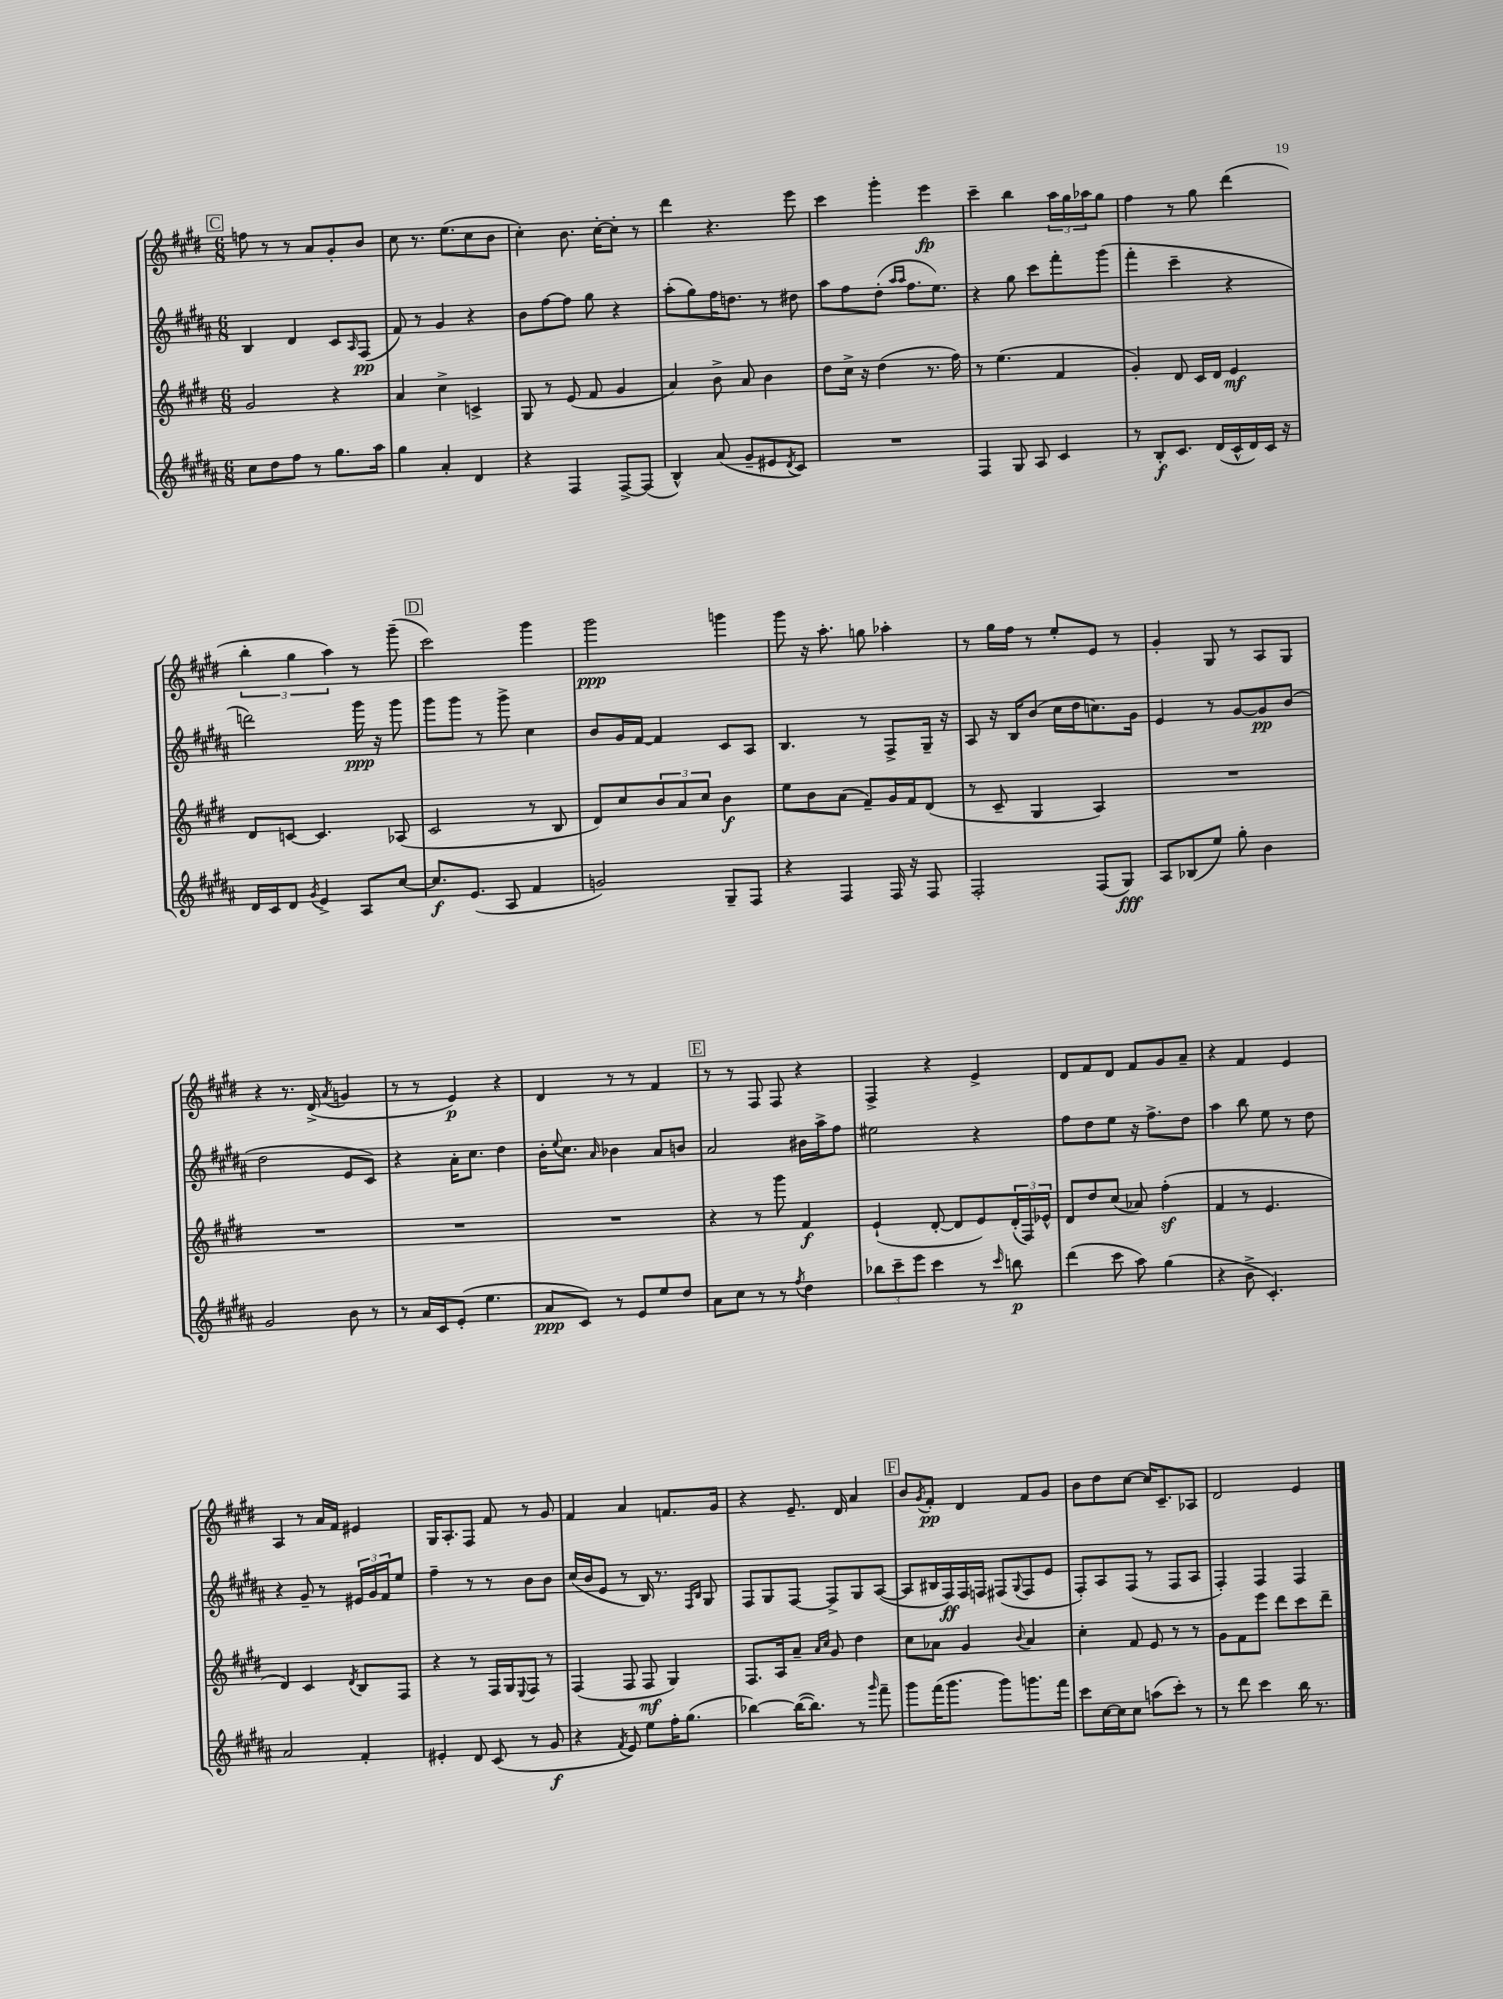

**kern	**kern	**kern	**kern
*staff4	*staff3	*staff2	*staff1
*clefG2	*clefG2	*clefG2	*clefG2
*k[f#c#g#d#a#]	*k[f#c#g#d#]	*k[f#c#g#d#a#]	*k[f#c#g#d#]
*M6/8	*M6/8	*M6/8	*M6/8
8cc#	2g#	4B	8ff
8dd#	.	.	8r
8ff#	.	4d#	8r
8r	.	.	8a
8.gg#	4r	8c#	8g#'
.	.	16qqA#	.
.	.	(8F#	8b
16aa#	.	.	.
=	=	=	=
4gg#	4a	8f#)	8cc#
.	.	8r	8.r
4a#'	4cc#^	4g#	.
.	.	.	(8.ee
4d#	4c^	4r	8cc#
.	.	.	8b
=	=	=	=
4r	8G#	8b	4cc#')
.	8r	[8ff#	.
4F#	(8e	8ff#]	8.b
.	8f#	8gg#	.
.	.	.	[16cc#'
[8F#^	4g#	4r	8cc#']
(8F#]	.	.	8r
=	=	=	=
4B^^)	4a)	(8aa#'	4ddd#
.	.	8gg#)	.
(8a#	8b^	16ff#	4.r
.	.	8.dd	.
8g#~	8a	.	.
8e#	4b	8r	.
8qd#	.	.	.
8c#)	.	8dd#	8eee
=	=	=	=
2.r	8dd#	8aa#	4ccc#
.	16cc#^	8ff#	.
.	16r	.	.
.	(4dd#	(8dd#'	4ggg#'
.	.	16qqaa#	.
.	.	16qqaa#	.
.	.	8.ff#	.
.	8.r	.	4eee
.	.	8.ee)	.
.	16ff#)	.	.
=	=	=	=
4F#	8r	4r	4ccc#~
.	(4.ee	.	.
8G#	.	8gg#	4bb
8A#	.	8ccc#	.
4c#	4f#	8fff#'	24aa
.	.	.	24gg#
.	.	.	24aa-
.	.	(8ggg#	8gg#
=	=	=	=
8r	4g#')	4fff#'	4ff#
8B'	.	.	.
8.c#	8d#	4ccc#~	8r
.	16c#	.	8gg#
(16d#	16d#	.	.
16c#^^	4e	4r	(4ddd#
16d#)	.	.	.
16c#	.	.	.
16r	.	.	.
=	=	=	=
16d#	8d#	2ddd)	6bb'
16c#	.	.	.
8d#	[8c	.	.
.	.	.	6gg#
8qg#	.	.	.
4e^	4.c]	.	.
.	.	.	6aa)
8A#	.	16ggg#	8r
.	.	16r	.
[8cc#	(8A-	8ggg#	(8ggg#~
=	=	=	=
8.cc#]	2c#	8ggg#	2ccc#)
.	.	8ggg#	.
(8.e	.	.	.
.	.	8r	.
8A#	.	8ggg#^	.
4f#	8r	4cc#	4ggg#
.	8B	.	.
=	=	=	=
2g)	8d#)	8b	2ggg#
.	8cc#	16g#	.
.	.	[16f#	.
.	12b	4f#]	.
.	12a	.	.
.	12cc#	.	.
8G#~	4b	8c#	4ggg
8F#	.	8A#	.
=	=	=	=
4r	8ee	4.B	8ggg#
.	8b	.	16r
.	.	.	8.aa'
4F#	(8a	.	.
.	8f#~)	8r	8gg
16F#	16g#	8F#^	4aa-'
16r	16f#	.	.
8F#	(8d#	16G#~	.
.	.	16r	.
=	=	=	=
2F#'	8r	8A#	8r
.	8c#~	16r	16gg#
.	.	16B	16ff#
.	4G#	(8b	8r
.	.	16cc#	8ee'
.	.	16dd#	.
(8F#	4A)	8.cc)	8e
8G#)	.	.	8r
.	.	16g#	.
=	=	=	=
8A#	2.r	4e	4g#'
(8B-	.	.	.
8ee)	.	8r	8G#
8gg#'	.	[8g#	8r
4b	.	8g#]	8A
.	.	(8b	8G#
=	=	=	=
2g#	2.r	2dd#	4r
.	.	.	8.r
.	.	.	(16d#^
.	.	.	8qa
8b	.	8e	4g
8r	.	8c#)	.
=	=	=	=
8r	2.r	4r	8r
16a#	.	.	8r
16c#	.	.	.
(8e'	.	16a#'	4e)
.	.	8.cc#	.
4.ee	.	.	.
.	.	4dd#	4r
=	=	=	=
8a#	2.r	16b'	4d#
.	.	8qqee	.
.	.	8.cc#	.
8c#)	.	.	.
.	.	16qqa#	.
8r	.	4b-	8r
8e	.	.	8r
8ee	.	8a#	4f#
8dd#	.	8b	.
=	=	=	=
8a#	4r	2a#	8r
8cc#	.	.	8r
8r	8r	.	8F#
8r	8ggg#	.	8F#
8qff#	.	.	.
4dd#	4f#	16b#	4r
.	.	16aa#^	.
.	.	8ff#	.
=	=	=	=
12bb-	(4e`	2ee#	4F#^
12ccc#~	.	.	.
12eee	.	.	.
4ccc#	[8d#'	.	4r
.	8d#]	.	.
8r	8e)	4r	4e^
16qqccc#	.	.	.
8bb	(24d#'	.	.
.	24F#)	.	.
.	24e-^^	.	.
=	=	=	=
(4ddd#	8d#	8ff#	8d#
.	8dd#	8dd#	8f#
8ccc#	(8cc#	8ee	8d#
8aa#)	8a-)	16r	8f#
.	.	8.ff#^	.
(4gg#	(4ff#'	.	8g#
.	.	8dd#	8a~
=	=	=	=
4r	4f#	4aa#	4r
8b^	8r	8bb	4f#
4.c#')	4.e	8ee	.
.	.	8r	4e
.	.	8dd#	.
=	=	=	=
2a#	4d#)	4r	4A
.	4c#	8g#~	8r
.	.	8r	16a
.	.	.	16f#
.	8qd#	.	.
4f#'	8B	24e#	4e#
.	.	24g#	.
.	.	24f#	.
.	8F#	8ee	.
=	=	=	=
4e#'	4r	4ff#~	16G#
.	.	.	8.A'
8d#	8r	8r	8F#
(8c#	16F#	8r	8f#
.	16G#	.	.
.	8qqE	.	.
8r	8F#	8b	8r
8g#	8r	8b	8g#
=	=	=	=
4r	(4F#	(16cc#	4f#
.	.	16b	.
.	.	8e	.
8qf#	.	.	.
8e)	8F#	8r	4a
8ee	8F#	16B)	.
.	.	8.r	.
16ff#'	4G#)	.	8.f
(8.gg#	.	.	.
.	.	16qqF#	.
.	.	16qqB	.
.	.	8G#	.
.	.	.	16g#
=	=	=	=
[4bb-)	8.F#	8F#	4r
.	.	8G#	.
.	16A	.	.
(16bb-_	8a~	[8F#	8.e~
8.bb-])	.	.	.
.	16qqa	.	.
.	16qqcc#	.	.
.	8g#	8F#^]	.
.	.	.	16d#
8r	4dd#	8G#	4a
16qqggg#	.	.	.
8fff#~	.	([8A#	.
=	=	=	=
8ggg#	8cc#	8A#]	8b
.	.	.	8qg#
(16fff#	8a-	16B#	8f#'
8.ggg#	.	16F#)	.
.	4g#	16F#	4d#
.	.	16F	.
8ggg#)	.	(8F#	.
.	8qqb	8qqG#	.
8.ggg	4a-	8F#	8f#
.	.	8e	8g#
16fff#	.	.	.
=	=	=	=
8ccc#	4cc#'	8F#')	8b
[16cc#	.	8A#	8dd#
16cc#]	.	.	.
8cc#	8f#	(8F#	[8cc#
(8aa	8e	8r	16cc#]
.	.	.	8.c#~
8ccc#')	8r	8F#	.
8r	8r	8A#	8A-
=	=	=	=
8r	8g#	4F#')	2d#
8ddd#	8f#	.	.
4ccc#	8eee	4F#	.
.	8ddd#	.	.
16bb	8ccc#	4F#	4e
8.r	.	.	.
.	8ddd#~	.	.
==	==	==	==
*-	*-	*-	*-
